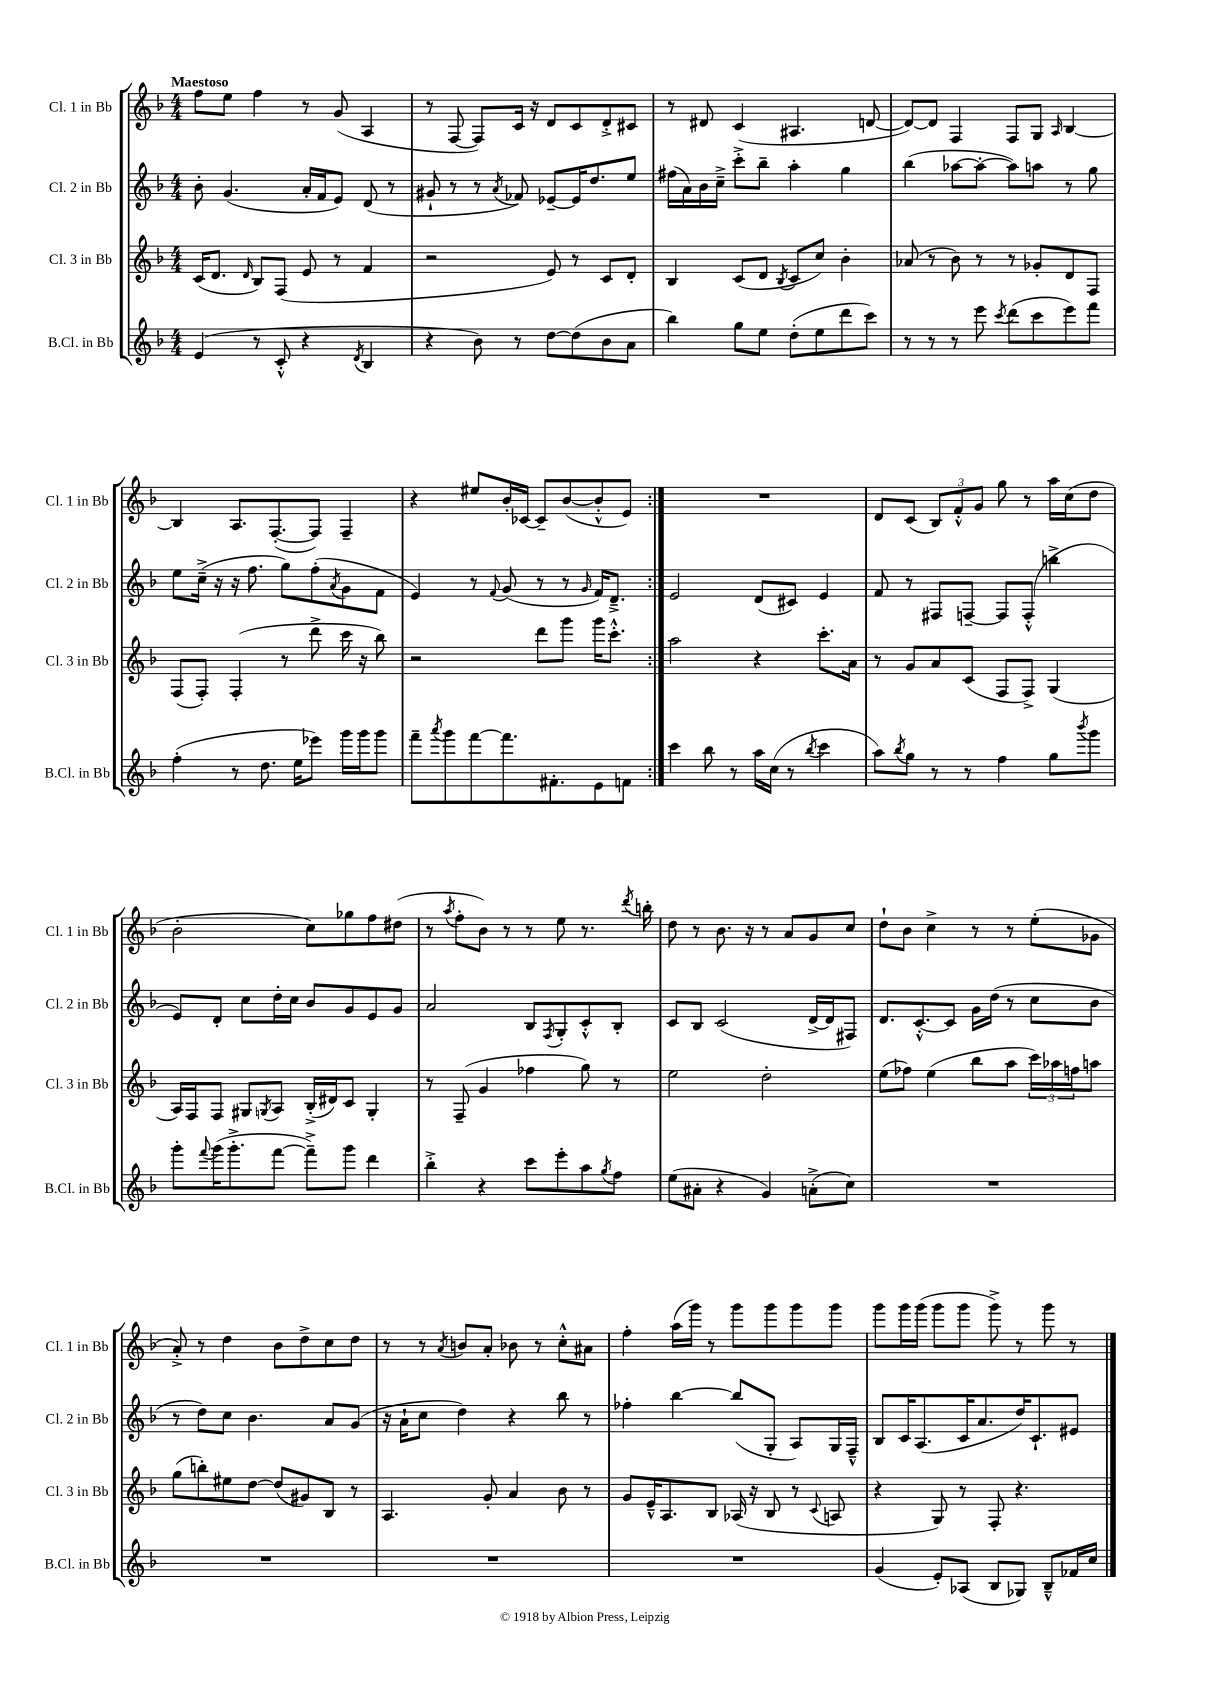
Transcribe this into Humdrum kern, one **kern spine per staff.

**kern	**kern	**kern	**kern
*staff4	*staff3	*staff2	*staff1
*clefG2	*clefG2	*clefG2	*clefG2
*k[b-]	*k[b-]	*k[b-]	*k[b-]
*M4/4	*M4/4	*M4/4	*M4/4
(4e	(16c	8b-'	8ff
.	8.d	.	.
.	.	(4.g	8ee
.	16qqd	.	.
8r	8B-)	.	4ff
8c'^^	(8F	.	.
4r	8e	16a'	8r
.	.	16f	.
.	8r	8e)	(8g
8qd	.	.	.
4B-	4f	(8d	4A
.	.	8r	.
=	=	=	=
4r	2r	8g#`	8r
.	.	8r	[8F
8b-)	.	8r	8F])
.	.	8qa	.
8r	.	8f-)	16c
.	.	.	16r
[8dd	8e)	[8e-~	8d
(8dd]	8r	16e-]	8c
.	.	8.dd	.
8b-	8c	.	8d'^
8a	8d'	8ee	8c#
=	=	=	=
4bb-)	4B-	(16ff#	8r
.	.	16a)	.
.	.	16b-	8d#
.	.	16cc~^	.
8gg	(8c	8ccc'^	(4c
8ee	8d	8bb-~	.
.	8qB-	.	.
(8dd'	8c	4aa'	4.A#
8ee	8cc)	.	.
8ddd	4b-'	4gg	.
8ccc)	.	.	[8d
=	=	=	=
8r	(8a-	(4bb-	8d_)
8r	8r	.	8d]
8r	8b-)	[8aa-	4F
8eee	8r	8aa-'_	.
8qccc	.	.	.
(8ddd	8r	8aa-])	8F
8ccc	8g-'	8aa	8G
.	.	.	16qqA
8eee)	8d	8r	[4B-
8fff	8F	8gg	.
=	=	=	=
(4ff'	(8F	8ee	4B-]
.	8F')	(16cc~^	.
.	.	16r	.
8r	(4F'	16r	8.A
.	.	8.ff	.
8.dd	.	.	.
.	.	.	([8.F'
.	8r	8gg)	.
16ee	.	.	.
8eee-)	8ddd^	(8ff'	8F])
.	.	8qa	.
16ggg	16ccc	8g	4F~
16ggg	16r	.	.
8ggg	8bb-)	8f	.
=	=	=	=
8fff~	2r	4e)	4r
8qaaa	.	.	.
8ggg	.	.	.
[8fff	.	8r	8ee#
.	.	8qqf	.
8.fff]	.	(8g	16b-'
.	.	.	[16c-
.	8ddd	8r	8c-~]
8.f#'	.	.	.
.	8ggg	8r	([8b-
.	.	16qqg	.
8e	16ggg	16f)	8b-'^^]
.	8.ccc'^^	8.d~^	.
8f	.	.	8e)
=:|!	=:|!	=:|!	=:|!
4ccc	2aa	2e	1r
8bb-	.	.	.
8r	.	.	.
16aa	4r	(8d	.
(16cc	.	.	.
8r	.	8c#)	.
8qbb-	.	.	.
4ccc	8.ccc'	4e	.
.	16a	.	.
=	=	=	=
8aa)	8r	8f	8d
8qbb-	.	.	.
8gg	8g	8r	(8c
8r	8a	8F#	12B-)
.	.	.	12f'^^
8r	(8c	[8F~	.
.	.	.	12g
4ff	8F	8F]	8gg
.	8F^)	(8F'^^	8r
8gg	(4G	4bb^	16aa
.	.	.	(16cc
8qbbb-	.	.	.
8ggg	.	.	8dd
=	=	=	=
8ggg'	16A)	8e)	2b-'
.	16F	.	.
8qqfff	.	.	.
(16ggg	8F	8d'	.
8.ggg'^	.	.	.
.	8G#	8cc	.
.	8qG	.	.
[8fff	8A	16dd'	.
.	.	16cc	.
8fff~^])	(16B-'^	8b-	8cc)
.	16d#)	.	.
8ggg	8c	8g	8gg-
4ddd	4G'	8e	8ff
.	.	8g	(8dd#
=	=	=	=
4bb-'^	8r	2a	8r
.	.	.	8qaa
.	(8F~	.	8ff'
4r	4g	.	8b-)
.	.	.	8r
8ccc	4ff-	8B-	8r
.	.	8qF	.
8eee'	.	8G'	8ee
8aa	8gg)	8c'^^	8.r
8qgg	.	.	.
8ff	8r	8B-'	.
.	.	.	8qddd
.	.	.	16bb'
=	=	=	=
(8ee	2ee	8c	8dd
8a#'	.	8B-	8r
4r	.	(2c	8.b-
.	.	.	16r
4g)	2dd'	.	8r
.	.	.	8a
(8a'^	.	[16d^	8g
.	.	16d]	.
8cc)	.	8F#)	8cc
=	=	=	=
1r	(8ee	8.d	8dd`
.	8ff-)	.	8b-
.	.	[8.c'^^	.
.	(4ee	.	4cc^
.	.	8c]	.
.	8bb-	16g	8r
.	.	(16dd	.
.	8aa	8r	8r
.	24ccc)	8cc	(8ee'
.	24aa-	.	.
.	24ff	.	.
.	8aa	8b-	8g-
=	=	=	=
1r	(8gg	8r	8a'^)
.	8bb')	8dd)	8r
.	8ee#	8cc	4dd
.	[8dd	4.b-	.
.	(8dd]	.	8b-
.	8g#)	.	8dd^
.	8B-	8a	8cc
.	8r	(8g	8dd
=	=	=	=
1r	4.A	16r	8r
.	.	16a`	.
.	.	8cc	8r
.	.	.	8qa
.	.	4dd)	8b
.	8g'	.	8a'
.	4a	4r	8b-
.	.	.	8r
.	8b-	8bb-	8cc'^^
.	8r	8r	8a#
=	=	=	=
1r	8g	4ff-'	4ff'
.	16e~^^	.	.
.	8.A	.	.
.	.	[4bb-	(16aa
.	.	.	16ggg)
.	8B-	.	8r
.	(16A-	(8bb-]	8ggg
.	16r	.	.
.	8B-	8G'	8ggg
.	8r	8A)	8ggg
.	8qqc	.	.
.	8A	16G	8ggg
.	.	16F~^^	.
=	=	=	=
(4g	4r	8B-	8ggg
.	.	16c	16ggg
.	.	(8.A	(16ggg
8e')	8G)	.	8ggg
(8A-	8r	16c	8ggg
.	.	8.a	.
8B-	8F'	.	8ggg^)
8G-)	4.r	16dd)	8r
.	.	8.c`	.
8B-~^^	.	.	8ggg
16f-	.	8e#	8r
16cc	.	.	.
==	==	==	==
*-	*-	*-	*-
